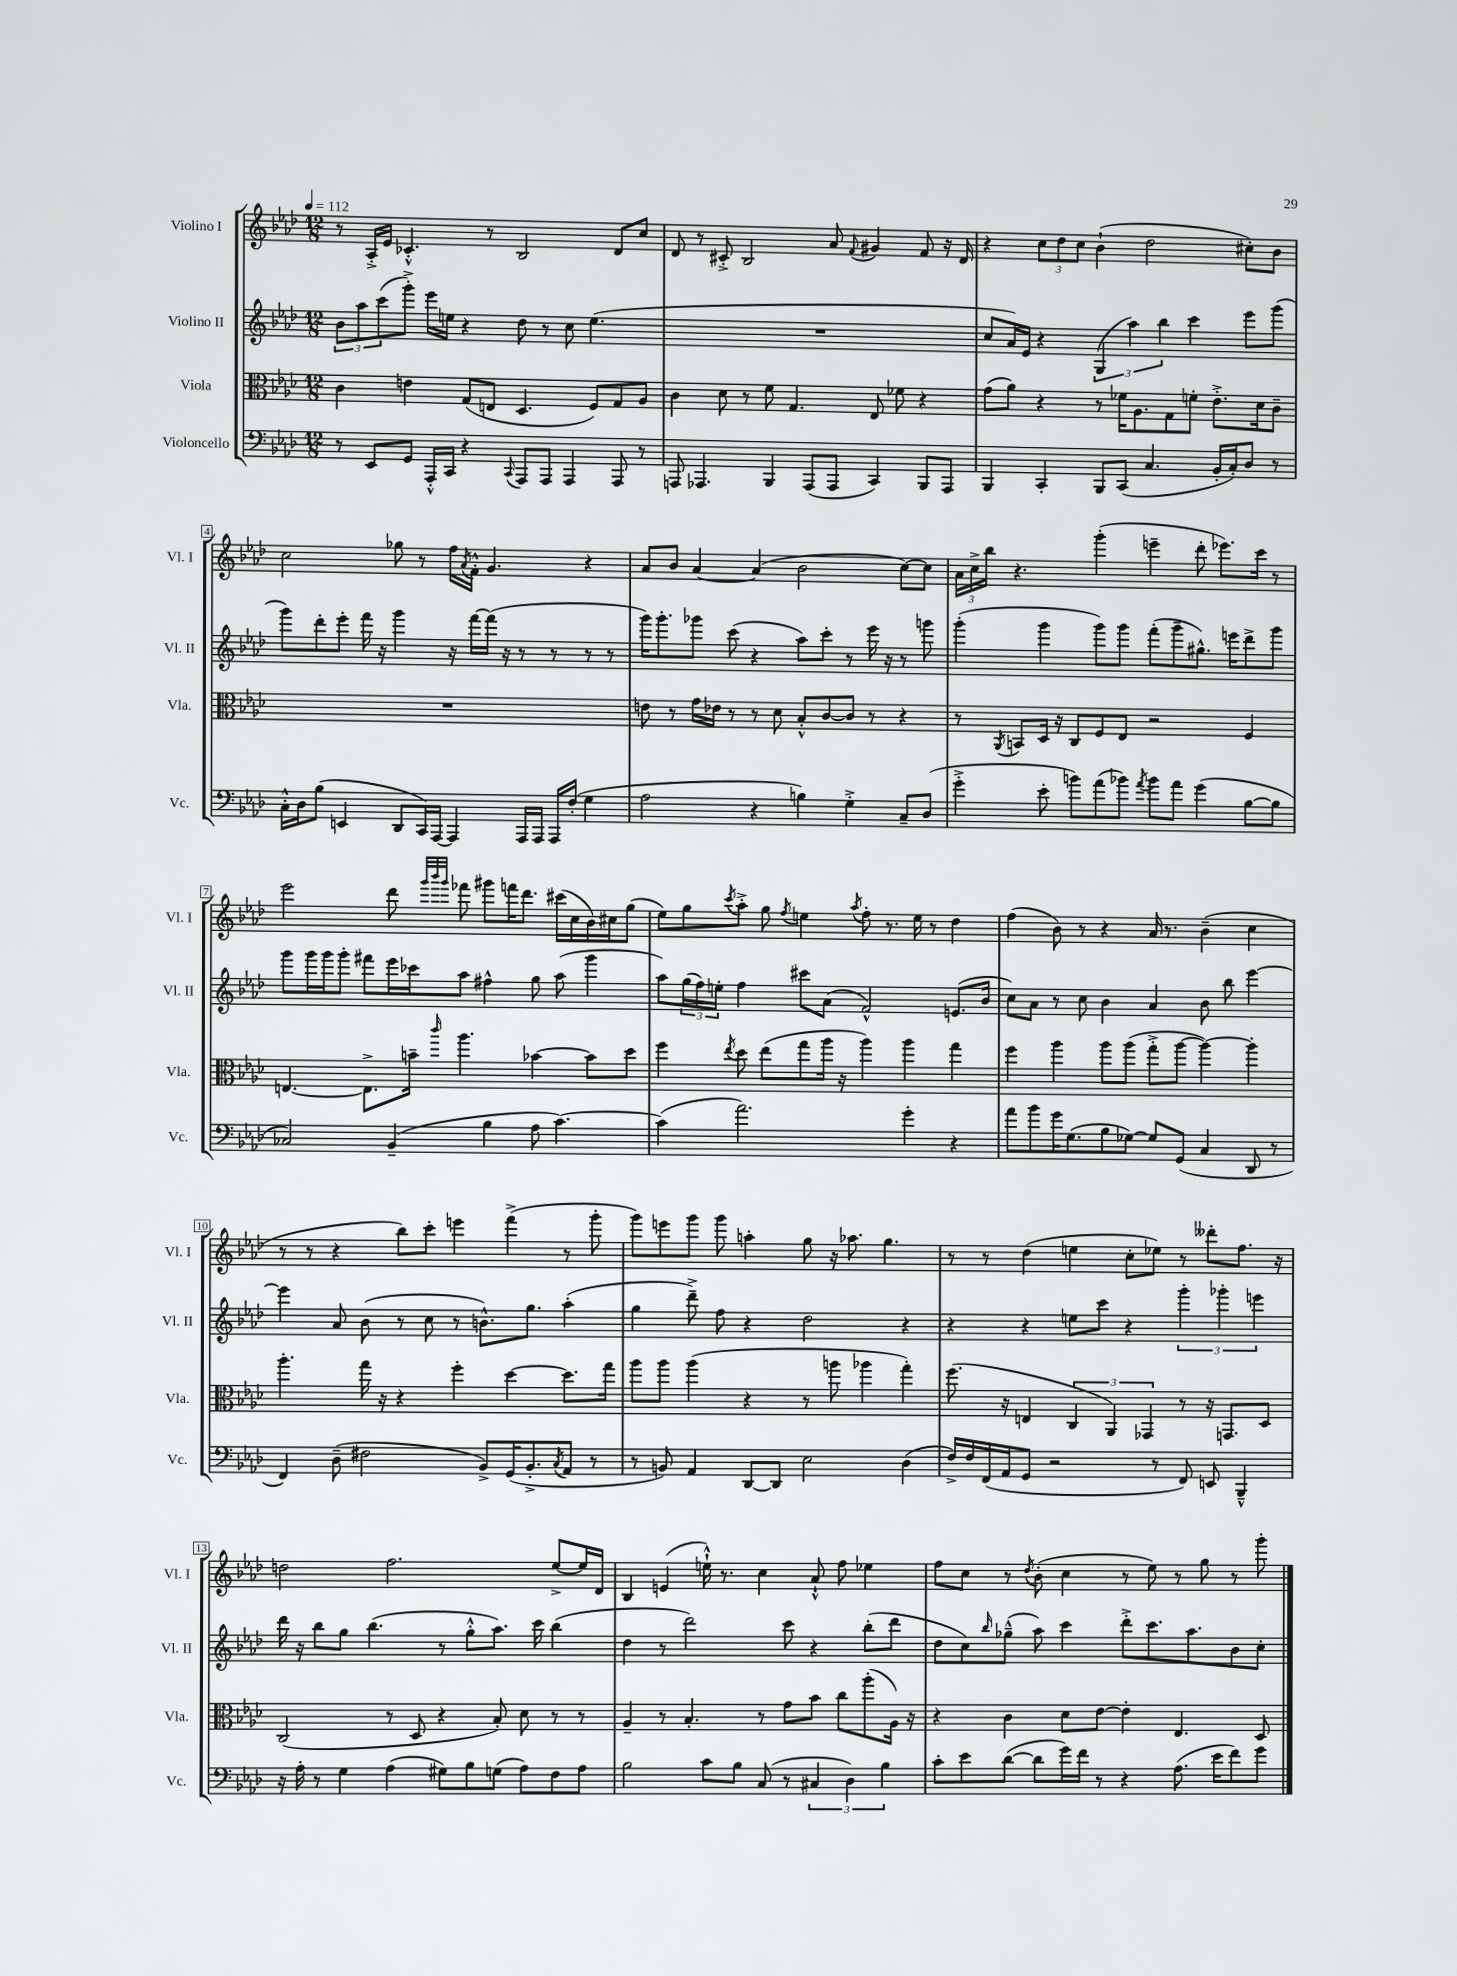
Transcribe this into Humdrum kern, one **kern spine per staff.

**kern	**kern	**kern	**kern
*staff4	*staff3	*staff2	*staff1
*clefF4	*clefC3	*clefG2	*clefG2
*k[b-e-a-d-]	*k[b-e-a-d-]	*k[b-e-a-d-]	*k[b-e-a-d-]
*M12/8	*M12/8	*M12/8	*M12/8
*MM112	*MM112	*MM112	*MM112
8r	4c\	12b-\L	8r
.	.	12aa-\	.
8EE-/L	.	.	16A-'^/LL
.	.	(12ccc\	.
.	.	.	16e-/JJ
8GG/J	4e\	8ggg'^\J)	4.c-'^^/
16AAA-'^^/LL	.	16eee-\LL	.
16CC/JJ	.	16ee\JJ	.
4r	(8G/L	4r	.
.	8E/J	.	8r
8qqCC/	.	.	.
8AAA-/L	4.D-/	8dd-\	2B-/
8AAA-/J	.	8r	.
4AAA-/	.	8cc\	.
.	8F/L)	(4.ee\	.
8AAA-/	8G/	.	8d-/L
8r	8A-/J	.	8cc/J
=	=	=	=
8AAA/	4c\	1.r	8d-/
4.AAA-/	.	.	8r
.	8d-\	.	8c#'^/
.	8r	.	2B-/
4BBB-/	8f\	.	.
.	4.G/	.	.
(8AAA-/L	.	.	.
8AAA-/J	.	.	8a-/
.	.	.	8qqf/
4CC/)	8E-/	.	4g#/
.	8f-\	.	.
8BBB-/L	4r	.	8f/
8AAA-/J	.	.	16r
.	.	.	16d-/
=	=	=	=
4BBB-/	(8g\L	8cc/L	4r
.	8a-\J)	16a-/L)	.
.	.	16e-/JJ	.
4CC'/	4r	4r	12cc\L
.	.	.	12dd-\
.	.	.	12cc\J
8BBB-/L	8r	(6G/	(4b-`\
(8CC/J	16f-\LK	.	.
.	.	6aa-\)	.
.	8.A-\	.	.
4.C/	.	.	2dd-\
.	.	6bb-\	.
.	8G\	.	.
.	8f'\J	4ccc\	.
16BB-'/LL	8.e-'^\L	.	.
16C'/J)	.	.	.
8D-/J	.	8eee-\L	8cc#'\L)
.	16d-\k	.	.
8r	8c~\J	(8ggg\J	8b-\J
=	=	=	=
16C'^^\LL	1.r	8ggg\L)	2cc\
16D-\J	.	.	.
(8B-\J	.	8ddd-'\	.
4EE/	.	8eee-'\J	.
.	.	16fff\	.
.	.	16r	.
8DD-/L	.	4ggg\	8gg-\
16CC/L)	.	.	8r
[16AAA-/JJ	.	.	.
4AAA-/]	.	16r	16ff\LL
.	.	.	8qa-/
.	.	[16fff\LL	16f'^^\JJ
.	.	(16fff\]JJ	4.g/
.	.	16r	.
16AAA-/LL	.	8r	.
16AAA-/JJ	.	.	.
16AAA-/LL	.	8r	.
(16F'/JJ	.	.	.
4G\	.	8r	4r
.	.	8r	.
=	=	=	=
2A-\	8e\	16ggg\LK)	8a-/L
.	.	8.ggg'\	.
.	8r	.	8b-/J
.	16g\LL	8ggg-\J	[4a-/
.	16e-\JJ	.	.
.	8r	(8ccc\	.
4r	8r	4r	(4a-/]
.	8d-\	.	.
4B\)	8B-'^^/L	8aa-\L)	2b-\
.	[8c/	8ccc'\J	.
4G'^\	8c/]J	8r	.
.	8r	16eee-\	.
.	.	16r	.
8C~/L	4r	8r	[8cc\L)
(8D-/J	.	8ggg\	8cc\]J
=	=	=	=
4g'^\	8r	(4ggg'\	24a-\LL
.	.	.	24cc^\
.	.	.	24bb-\JJ
.	8qAA-/	.	.
.	8BB/L	.	4.r
8e-'\	16D-/Jk	4ggg\	.
.	16r	.	.
8b\L)	8C/L	.	.
(8a-\	8F/	8ggg\L)	(4ggg'\
8b-\J)	8E-/J	8ggg\J	.
8qa-/	.	.	.
8b-\L	2r	(8fff'\L	4eee~\
8a-\J	.	8ggg~\	.
(4g\	.	8.gg#^^\J)	8ddd-'\
.	.	.	8.eee-\L)
.	.	16eee\LK	.
[8B-\L	4F/	8ddd-^\	.
.	.	.	16ccc\Jk
8B-\]J	.	8ggg\J	8r
=	=	=	=
2C-/)	[4.E/	8ggg\L	2eee-\
.	.	16ggg\L	.
.	.	16ggg\J	.
.	.	8ggg'\J	.
.	8.E^\]L	8fff#\L	.
(4BB-~/	.	16eee-\L	8ddd-\
.	16b~\Jk	16ccc-\J	.
.	.	.	32qqggg/LLL
.	.	.	32qqbbb-/
.	16qqccc/	.	32qqggg/JJJ
.	4.aa-\	8aa-\J	8fff-\
4B-\	.	4ff#^^\	8ggg#\L
.	.	.	16fff\K
.	.	.	8.ddd-\J
8A-\	[4b-\	8gg\	.
[4.c\)	.	(8aa-\	(16ccc#\LL
.	.	.	16cc\
.	8b-\]L	4ggg\	16b-\)
.	.	.	16cc#\J
.	8dd-\J	.	(8gg\J
=	=	=	=
(4c\]	4ff\	8aa-\L)	8ee-\L)
.	.	(24gg\L	8gg\
.	.	24ff\)	.
.	.	24ee'\JJ	.
.	8qee-/	.	8qccc/
2.a-\)	8dd-\	4ff\	8aa-'^\J
.	(8ee-\L	.	8gg\
.	.	.	8qff/
.	8gg\	8ccc#\L	4ee\
.	16aa-\Jk	(8a-\J	.
.	16r	.	.
.	.	.	8qaa-/
.	4aa-\)	2f^^/)	8ff'\
.	.	.	8.r
4g'\	4aa-\	.	.
.	.	.	16ee\
.	.	.	8r
4r	4gg\	(8.e/L	4dd-\
.	.	16b-/Jk	.
=	=	=	=
8a-\L	4ff\	8cc\L)	(4ff\
8b-\	.	8a-\J	.
16g\K	4aa-\	8r	8b-\)
(8.G\	.	.	.
.	.	8cc\	8r
8B-\	8aa-\L	4b-\	4r
[8G-\J)	(8aa-\J	.	.
8G-/]L	8gg'^\L	4a-/	16a-/
.	.	.	8.r
(8GG/J	[8aa-\J	.	.
4C/	4aa-\_)	8b-\	(4b-~\
.	.	8bb-\	.
8DD-/	4aa-'\]	[4eee-\	4cc\
8r	.	.	.
=	=	=	=
4FF/)	4.aa-'\	4eee-\]	8r
.	.	.	8r
(8D-~\	.	8a-/	4r
2F#\	16gg\	(8b-\	.
.	16r	.	.
.	4r	8r	8bb-\L)
.	.	8cc\	8ccc'\J
.	4ff'\	8r	4eee\
8BB-^/L)	.	8.b^^\L)	.
(16GG/K	[4dd-\	.	(4fff^\
8.BB-'^/	.	8.gg\J	.
8qC/	.	.	.
8AA-/J	8.dd-\]L	(4aa-'\	8r
8r	.	.	8ggg'\
.	16gg\Jk	.	.
=	=	=	=
8r	8aa-\L	4gg\	8ggg\L)
8BB/)	8aa-\J	.	8eee\
4AA-/	(4aa-\	8ddd-~^\)	8ggg\J
.	.	8ff\	8ggg\
[8DD-/L	4r	4r	4aa'\
8DD-/]J	.	.	.
2E-\	8r	2dd-\	8gg\
.	8aa\	.	16r
.	.	.	8.aa-\
.	4aa-\	.	.
.	.	.	4.gg\
(4D-\	4gg'\)	4r	.
=	=	=	=
16F^/LL)	(8.ff\	4r	8r
16F/	.	.	.
(16FF/	.	.	8r
16AA-/J	16r	.	.
8GG/J	4E/	4r	(4dd-\
2r	.	.	.
.	6C/	8ee\L	4ee\
.	.	8ccc\J	.
.	6AA-/)	.	.
.	.	4r	8cc'\L
.	6GG-/	.	.
8r	.	.	8ee-\J)
8FF/)	8r	6ggg'\	8r
8EE/	16r	.	8ddd--'\L
.	.	6ggg-'\	.
.	8.GG/L	.	.
4BBB-~^^/	.	.	8.ff\J
.	.	6eee\	.
.	8D-/J	.	.
.	.	.	16r
=	=	=	=
16r	(2C/	16ddd-\	2dd\
16A-'\	.	16r	.
8r	.	8bb-\L	.
4G\	.	8gg\J	.
.	.	(4.bb-\	.
(4A-\	8r	.	2.ff\
.	8D-/	.	.
8G#\L)	4r	8r	.
8B-\	.	8gg'^^\L	.
(8G\J	8B-'/)	8.aa-\J)	.
8A-\L)	8d-\	.	.
.	.	16ccc\	.
8F\	8r	(4bb-\	[8ee-^/L
8A-\J	8r	.	16ee-/]L
.	.	.	16d-/JJ
=	=	=	=
2B-\	4A-~/	4dd-\	4B-/
.	8r	8r	(4e/
.	4.B-'/	2ddd-\)	.
8c\L	.	.	16ee`^^\)
.	.	.	8.r
8B-\J	.	.	.
(8C/	8r	.	4cc\
8r	8g\L	8ccc\	.
6C#/	8b-\J	4r	8a-`^^/
.	8cc\L	.	8ff\
6D-\)	.	.	.
.	(8aa-'\	(8bb-'\L	4ee-\
6B-\	.	.	.
.	16A-\Jk)	8ddd-\J	.
.	16r	.	.
=	=	=	=
8c'\L	4r	8dd-\L	8ff\L
8e-\	.	8cc\)	8cc\J
.	.	16qqbb-/	.
([8d-\J	4c\	(8gg-~^^\J	8r
.	.	.	8qdd-/
8d-\]L	.	8aa-\)	(8b-'\
16g\L)	8d-\L	4ccc\	4cc\
16f\JJ	.	.	.
8r	[8e-\J	.	.
4r	4e-'\]	8ddd-'^\L	8r
.	.	8.ccc\	8ee-\)
(8.A-\	4.E-/	.	8r
.	.	8.aa-\	.
.	.	.	8gg\
16e-\LK	.	.	.
8f\)	.	8b-\	8r
8g\J	8D-/	8cc'\J	8ggg'\
==	==	==	==
*-	*-	*-	*-
